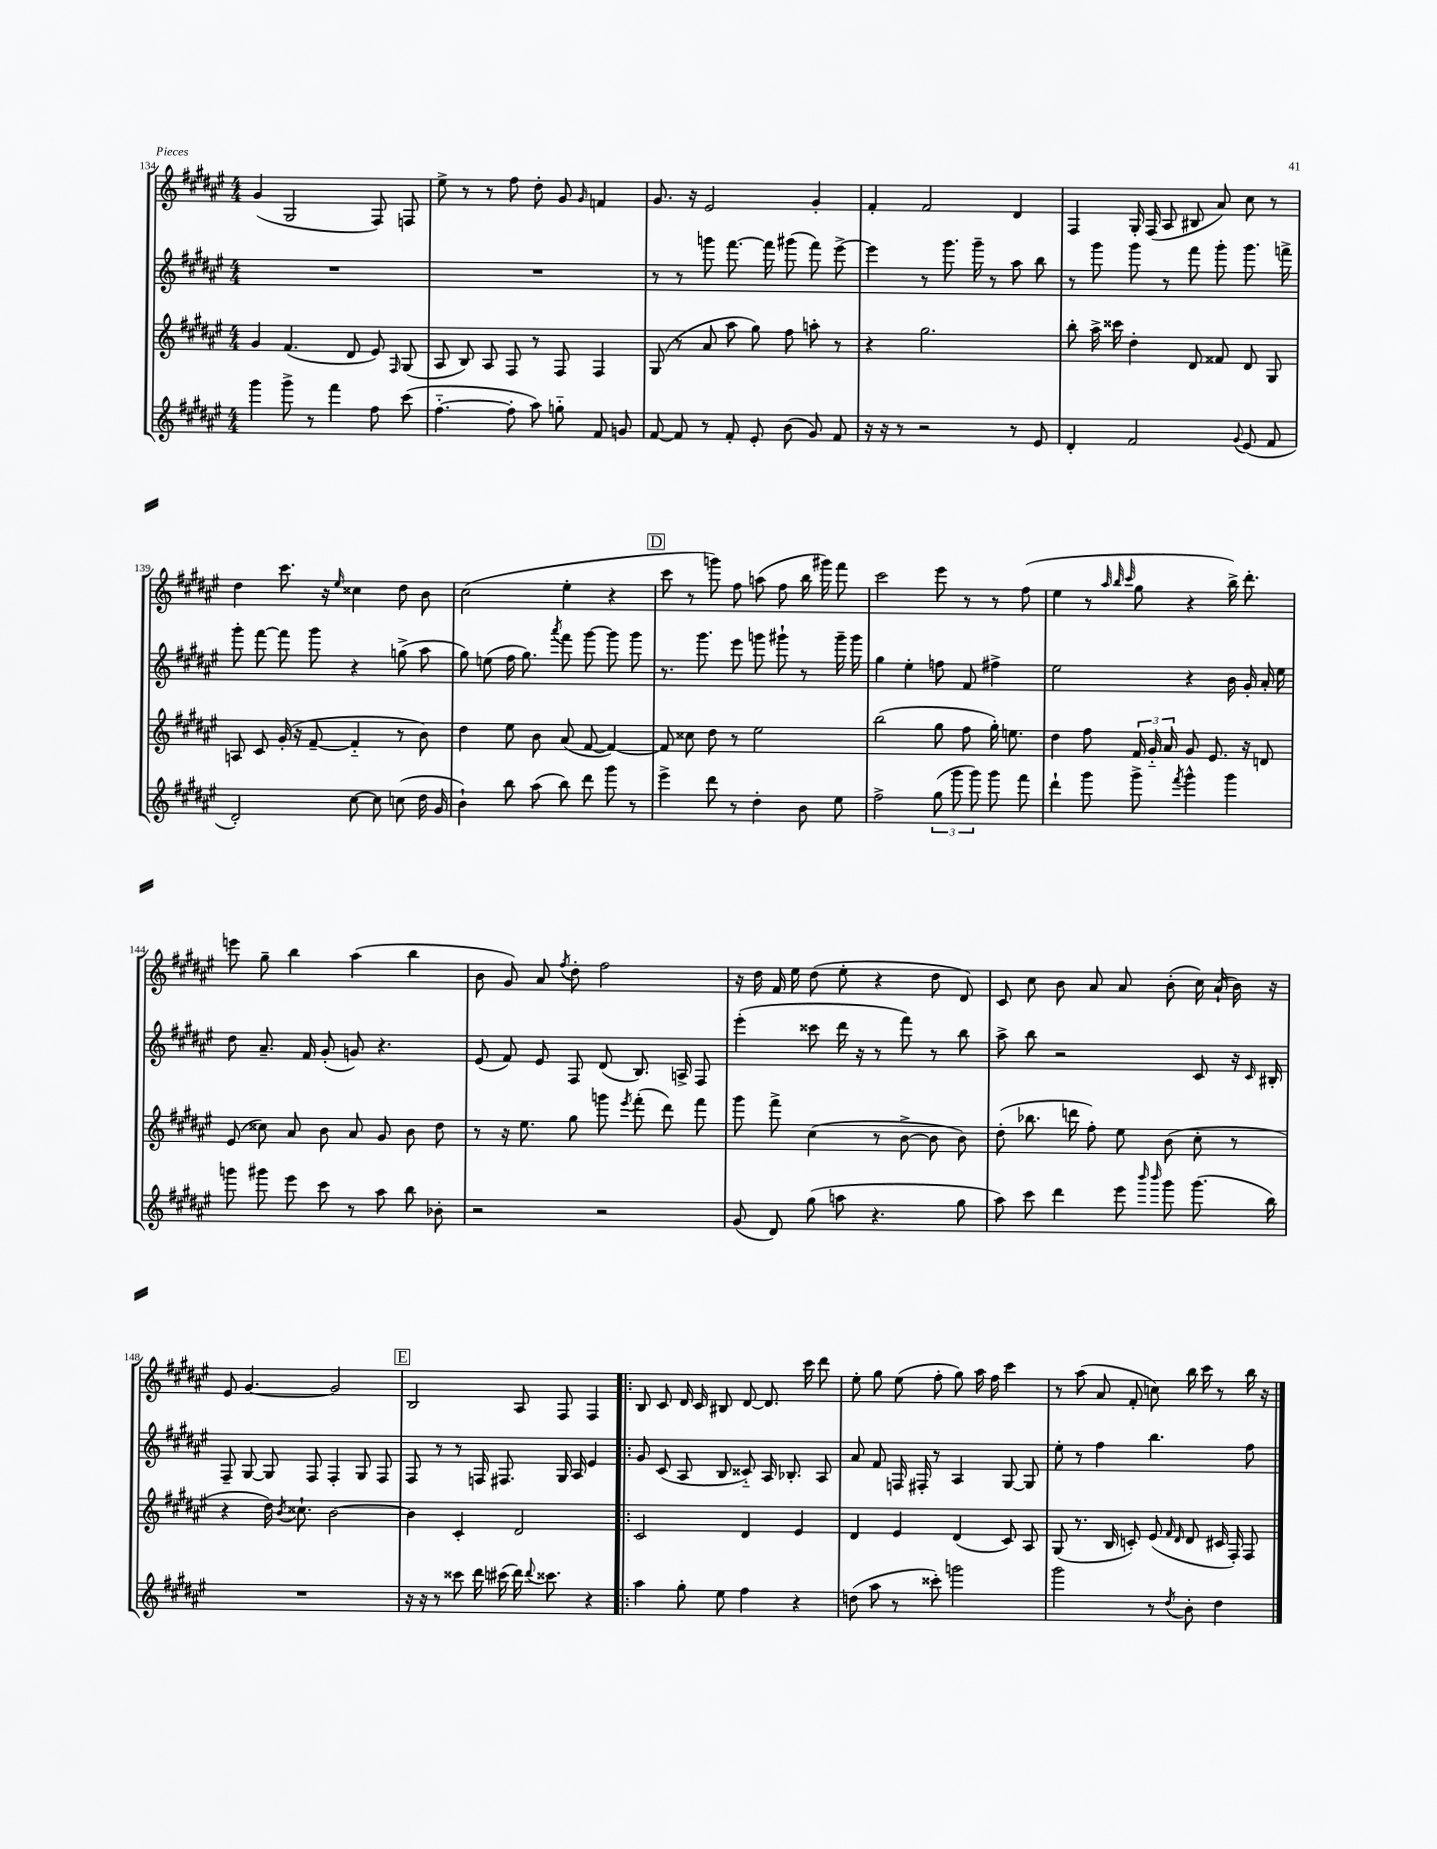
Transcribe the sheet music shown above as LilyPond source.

<<
\new StaffGroup <<
\new Staff = "s0" {
    \clef treble \key fis \major \numericTimeSignature \time 4/4
    \autoBeamOff gis'4( gis2 fis8) f8 |
    eis''8-> r8 r8 fis''8 dis''8-. gis'8 \grace { gis'16 } f'4 |
    gis'8. r16 eis'2 gis'4-. |
    fis'4-. fis'2 dis'4 |
    fis4 gis16-. fis16( ais8 bis8 ais'8) cis''8 r8 |
    dis''4 cis'''8. r16 \grace { eis''16 } cisis''4 dis''8 b'8 |
    cis''2( eis''4-. r4 |
    \mark \markup { \box "D" } cis'''8 r8 g'''8) fis''8 a''8( fis''8 b''16 gis'''16) fis'''8 |
    cis'''2 eis'''8 r8 r8 fis''8( |
    eis''4 r8 \grace { ais''32 b''32 cis'''32 } gis''8 r4 b''16->) dis'''8.-. |
    e'''8 gis''8-- b''4 ais''4( b''4 |
    b'8 gis'8) ais'8 \acciaccatura { fis''8 } dis''8-. fis''2 |
    r16 dis''16 fis'16 eis''16 dis''8( eis''8-. r4 dis''8 dis'8) |
    cis'8 cis''8 b'8 ais'8 ais'8 b'8-.( cis''16) ais'16-!( b'16) r16 |
    eis'8 gis'4.~ gis'2 |
    \mark \markup { \box "E" } b2 ais8 fis8 fis4 |
    \bar ".|:" b8 cis'8 dis'16 cis'16 bis8 dis'8~ dis'8. cis'''16 dis'''8 |
    eis''8-. gis''8 eis''8( fis''8-. gis''8) ais''16 fis''16 cis'''4 |
    r8 ais''8( ais'8 fis'8-. c''8) b''16 cis'''16 r8 b''16 r16 \bar "|." |
}
\new Staff = "s1" {
    \clef treble \key fis \major \numericTimeSignature \time 4/4
    \autoBeamOff R1 |
    R1 |
    r8 r8 g'''8 fis'''8.~ fis'''16 gis'''8( fis'''8) eis'''8~-> |
    eis'''4 r8 gis'''8. gis'''16-- r8 ais''8 b''8 |
    r8 gis'''8 gis'''8 r8 fis'''8 gis'''8-. gis'''8. f'''16-> |
    gis'''8-. fis'''8~ fis'''8 gis'''8 r4 g''8->( ais''8 |
    gis''8) e''8( fis''16 gis''8.) \acciaccatura { ais'''8 } fis'''8 gis'''8~ gis'''8 gis'''8 |
    \mark \markup { \box "D" } r8. gis'''8. eis'''8 g'''8 gis'''8-! r8 gis'''16-- gis'''16 |
    gis''4 eis''4-. f''8 fis'8 fis''4-> |
    eis''2 r4 b'16 gis'16-. ais'16-. eis''16 |
    dis''8 ais'8.-- fis'16 gis'8-.( g'8) r4. |
    eis'8( fis'8) eis'8 fis8 dis'8( b8.) a16-> fis8 |
    eis'''4-.( cisis'''8 dis'''16 r16 r8 fis'''8) r8 b''8 |
    ais''8-> b''8 r2 cis'8 r16 \grace { cis'16 } bis16-. |
    fis8-- gis8~ gis8 fis8 fis4-. gis8 fis8 |
    \mark \markup { \box "E" } fis8 r8 r8 f16 fis8. gis16 ais16 eis'4 |
    \bar ".|:" gis'8 cis'8( ais8 b8 cisis'8-_) ais16 bes8.-. ais8 |
    ais'8 fis'8 f16 fis16-. r8 ais4 gis8~ gis8 |
    eis''8-. r8 fis''4 b''4. fis''8 \bar "|." |
}
\new Staff = "s2" {
    \clef treble \key fis \major \numericTimeSignature \time 4/4
    \autoBeamOff gis'4 fis'4.( dis'8 eis'8) \grace { fis16 } gis8( |
    ais8 b8) ais8 fis8 r8 fis8 fis4 |
    gis8( r8 ais'8 ais''8 gis''8) fis''8 a''8-. r8 |
    r4 gis''2. |
    b''8-. ais''16-> cisis'''16 dis''4-. dis'8 fisis'8 dis'8 gis8 |
    a8 cis'8 gis'16-.( r16 fis'8~-- fis'4-_ r8 b'8) |
    dis''4 eis''8 b'8 ais'8( fis'8~ fis'4~) |
    \mark \markup { \box "D" } fis'8 cisis''8 dis''8 r8 eis''2 |
    b''2( gis''8 fis''8 gis''16-.) e''8. |
    dis''4 fis''8 \tuplet 3/2 { fis'16 gis'16-_ ais'16 } gis'8 eis'8. r16 d'8 |
    eis'8( cisis''8) ais'8 b'8 ais'8 gis'8 b'8 dis''8 |
    r8 r16 eis''8. gis''8 g'''8 \acciaccatura { eis'''8 } fis'''8-.( dis'''8) fis'''8 |
    gis'''8 fis'''8-> cis''4( r8 b'8~-> b'8 b'8) |
    dis''8-.( bes''8. d'''16 fis''8-.) eis''8 b'8( cis''8-. r8 |
    r4 dis''16) \acciaccatura { b'8 } cisis''8.-! b'2~ |
    \mark \markup { \box "E" } b'4 cis'4-. dis'2 |
    \bar ".|:" cis'2 dis'4 eis'4 |
    dis'4 eis'4 dis'4( cis'8) ais8 |
    gis8( r8. b16 c'8-.) eis'8( \grace { fis'16 dis'16 } dis'8 cis'16 fis16-.) fis8 \bar "|." |
}
\new Staff = "s3" {
    \clef treble \key fis \major \numericTimeSignature \time 4/4
    \autoBeamOff gis'''4 gis'''8-> r8 fis'''4 fis''8 cis'''8( |
    fis''4.~-_ fis''8-. ais''8) g''8-_ fis'8 g'8 |
    fis'8~ fis'8 r8 fis'8-. eis'8-. b'8( gis'8) fis'8 |
    r16 r16 r8 r2 r8 eis'8 |
    dis'4-. fis'2 \appoggiatura { gis'8 } eis'8( fis'8 |
    dis'2-.) cis''8~ cis''8 c''8( dis''16 gis'16 |
    b'4-!) b''8 ais''8( b''8) dis'''8 gis'''8 r8 |
    \mark \markup { \box "D" } eis'''4-> dis'''8 r8 dis''4-. b'8 eis''8 |
    fis''2-> \tuplet 3/2 { gis''8( gis'''8 gis'''8) } gis'''8 fis'''8 |
    dis'''4-! gis'''8 gis'''8-> \acciaccatura { fis'''8 } gis'''4-^ gis'''4 |
    g'''8 gis'''8 eis'''8 cis'''8 r8 ais''8 b''8 bes'8-. |
    r2 r2 |
    gis'8( dis'8) gis''8( a''8 r4. gis''8 |
    ais''8) cis'''8 dis'''4 eis'''8 \grace { b'''16 b'''16 } gis'''8 gis'''8.( b''16) |
    R1 |
    \mark \markup { \box "E" } r16 r16 r8 cisis'''8 dis'''16 cis'''16( dis'''16) \appoggiatura { dis'''8 } cisis'''8. r4 |
    \bar ".|:" ais''4 gis''8-. eis''8 fis''4 r4 |
    d''8( ais''8 r8 cisis'''8-.) g'''2 |
    gis'''2 r8 \acciaccatura { dis''8 } b'8-. dis''4 \bar "|." |
}
>>
>>
\layout { \context { \Score currentBarNumber = #134 } }
